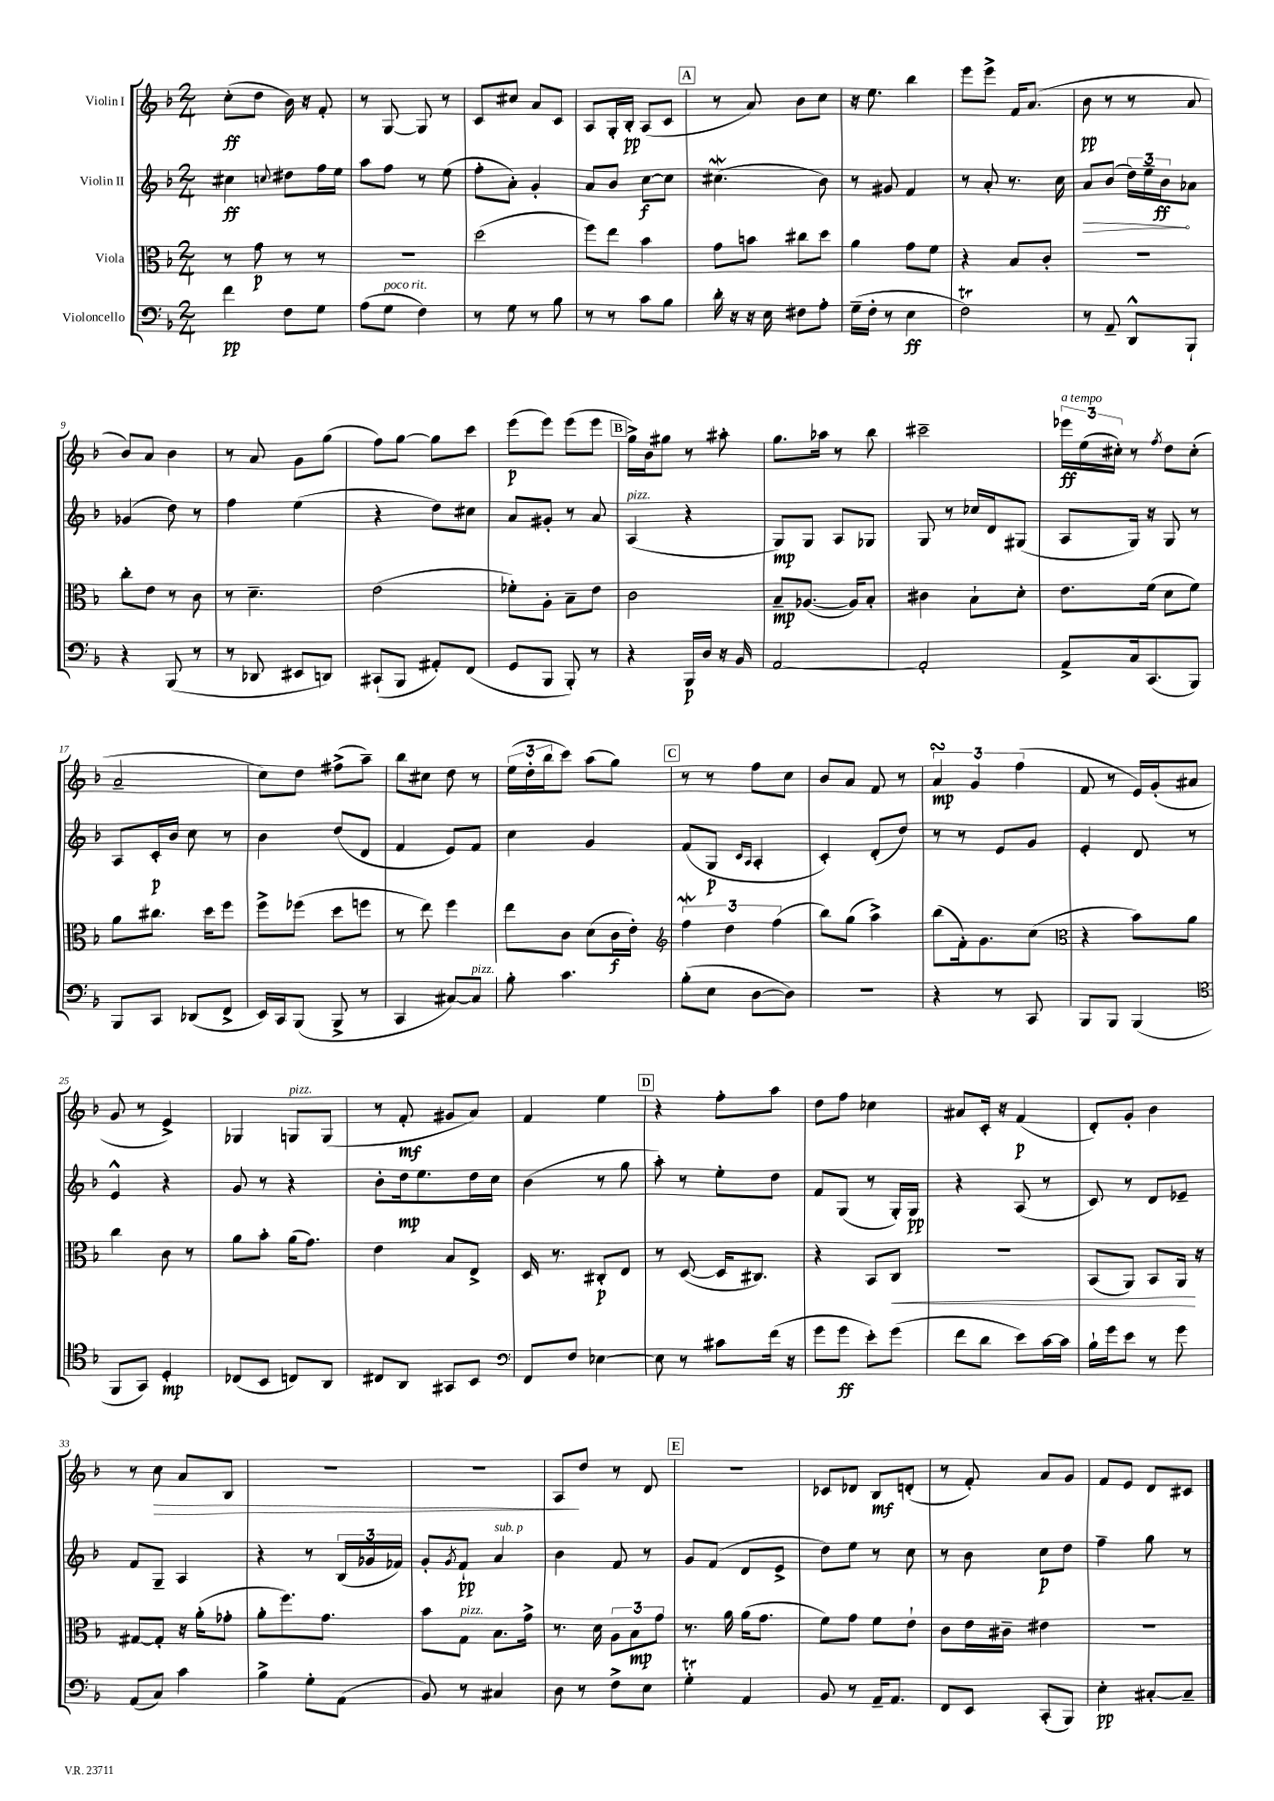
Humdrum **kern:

**kern	**dynam	**kern	**dynam	**kern	**dynam	**kern	**dynam
*part4	*part4	*part3	*part3	*part2	*part2	*part1	*part1
*staff4	*staff4	*staff3	*staff3	*staff2	*staff2	*staff1	*staff1
*I"Violoncello	*	*I"Viola	*	*I"Violin II	*	*I"Violin I	*
*clefF4	*	*clefC3	*	*clefG2	*	*clefG2	*
*k[b-]	*	*k[b-]	*	*k[b-]	*	*k[b-]	*
*M2/4	*	*M2/4	*	*M2/4	*	*M2/4	*
=1	=1	=1	=1	=1	=1	=1	=1
4f\	pp	8r	.	4cc#X\	ff	(8cc'\L	ff
.	.	8g\	p	.	.	8dd\J	.
.	.	.	.	8qqccn/	.	.	.
8F\L	.	8r	.	8dd#X\L	.	16b-\)	.
.	.	.	.	.	.	16r	.
8G\J	.	8r	.	16ff\L	.	8f'/	.
.	.	.	.	16ee\JJ	.	.	.
=2	=2	=2	=2	=2	=2	=2	=2
(8A\L	.	2r	.	8aa\L	.	8r	.
!LO:TX:a:i:t=poco rit.	!	!	!	!	!	!	!
8G\J	.	.	.	8ff\J	.	[8G/	.
4F\)	.	.	.	8r	.	8G/]	.
.	.	.	.	(8ee\	.	8r	.
=3	=3	=3	=3	=3	=3	=3	=3
8r	.	(2dd\	.	8ff'\L	.	8c/L	.
8G\	.	.	.	8a'\J)	.	8cc#X/J	.
8r	.	.	.	4g'/	.	8a/L	.
8B-\	.	.	.	.	.	8c/J	.
=4	=4	=4	=4	=4	=4	=4	=4
8r	.	8ff\L)	.	8a/L	.	8A/L	.
8r	.	8ee\J	.	8b-/J	.	16G'/L	.
.	.	.	.	.	.	16B-'/JJ	pp
8c\L	.	4b-\	.	[8cc\L	f	(8A/L	.
8B-\J	.	.	.	8cc\J]	.	8c/J	.
!!LO:REH:place=s1:t=A
=5	=5	=5	=5	=5	=5	=5	=5
16d'\	.	8g\L	.	(4.cc#XW\	.	8r	.
16r	.	.	.	.	.	.	.
16r	.	8bn\J	.	.	.	8a/)	.
16E\	.	.	.	.	.	.	.
8F#X\L	.	8cc#X\L	.	.	.	8b-\L	.
8A'\J	.	8dd\J	.	8b-\)	.	8cc\J	.
=6	=6	=6	=6	=6	=6	=6	=6
(16G~\LL	.	4a\	.	8r	.	16r	.
16F'\JJ	.	.	.	.	.	8.ee\	.
8r	.	.	.	8g#X/	.	.	.
4E\	ff	8g\L	.	4f/	.	4bb-\	.
.	.	8f\J	.	.	.	.	.
=7	=7	=7	=7	=7	=7	=7	=7
2FT\)	.	4r	.	8r	.	8eee\L	.
.	.	.	.	8a'/	.	8eee^\J	.
.	.	8B-/L	.	8.r	.	16f/KL	.
.	.	.	.	.	.	(8.a/J	.
.	.	8c'/J	.	.	.	.	.
.	.	.	.	16cc\	.	.	.
=8	=8	=8	=8	=8	=8	=8	=8
!	!	!	!	!	!LO:HP:b	!	!
8r	.	2r	.	8a/L	>	8b-\	pp
8AA~/	.	.	.	(8b-/J	.	8r	.
8DD^^/L	.	.	.	24dd\LL)	.	8r	.
.	.	.	.	24ee~\	.	.	.
.	.	.	.	24b-\J	ff	.	.
8BBB-`/J	.	.	.	8a-X\J	]	8a/	.
!!LO:LB:g=z
=9	=9	=9	=9	=9	=9	=9	=9
4r	.	8cc'\L	.	(4g-X/	.	8b-/L)	.
.	.	8e\J	.	.	.	8a/J	.
(8BBB-/	.	8r	.	8dd\)	.	4b-\	.
8r	.	8c\	.	8r	.	.	.
=10	=10	=10	=10	=10	=10	=10	=10
8r	.	8r	.	4ff\	.	8r	.
8DD-X/	.	4.d~\	.	.	.	8a/	.
8EE#X/L	.	.	.	(4ee\	.	8g\L	.
8DDn/J)	.	.	.	.	.	(8gg\J	.
=11	=11	=11	=11	=11	=11	=11	=11
(8CC#X`/L	.	(2e\	.	4r	.	8ff\L)	.
8BBB-/J	.	.	.	.	.	[8gg\J	.
8AA#X'/L)	.	.	.	8dd\L)	.	8gg\L]	.
(8FF/J	.	.	.	8cc#X\J	.	8ccc\J	.
=12	=12	=12	=12	=12	=12	=12	=12
8GG/L	.	8f-X'\L)	.	8a/L	.	(8eee\L	p
8BBB-/J	.	8A'\J	.	8g#X'/J	.	8eee\J)	.
8BBB-'/)	.	8B-~\L	.	8r	.	(8eee\L	.
8r	.	8e\J	.	8a/	.	8eee\J	.
!!LO:REH:place=s1:t=B
=13	=13	=13	=13	=13	=13	=13	=13
!	!	!	!	!LO:TX:a:i:t=pizz.	!	!	!
4r	.	2c\	.	(4A/	.	16gg^\LL)	.
.	.	.	.	.	.	16b-\J	.
.	.	.	.	.	.	8gg#X\J	.
16BBB-/LL	p	.	.	4r	.	8r	.
16D/JJ	.	.	.	.	.	.	.
16r	.	.	.	.	.	8aa#X'\	.
16BB-/	.	.	.	.	.	.	.
=14	=14	=14	=14	=14	=14	=14	=14
[2AA/	.	8B-~/L	mp	8G/L)	mp	8.gg\L	.
.	.	([8.A-X/J	.	8G/J	.	.	.
.	.	.	.	.	.	16aa-X\Jk	.
.	.	.	.	8A/L	.	8r	.
.	.	16A-/KL])	.	.	.	.	.
.	.	8B-'/J	.	8G-X/J	.	8bb-\	.
=15	=15	=15	=15	=15	=15	=15	=15
2AA'/]	.	4c#X\	.	8G/	.	2ccc#X~\	.
.	.	.	.	8r	.	.	.
.	.	8B-`\L	.	16cc-X/LL	.	.	.
.	.	.	.	16d/J	.	.	.
.	.	8d'\J	.	(8G#X/J	.	.	.
=16	=16	=16	=16	=16	=16	=16	=16
!	!	!	!	!	!	!LO:TX:a:i:t=a tempo	!
8AA^/L	.	8.e\L	.	8A/L	.	24eee-X\LL	ff
.	.	.	.	.	.	(24ee\	.
.	.	.	.	.	.	24cc#X'\JJ)	.
16C/k	.	.	.	16G/Jk)	.	8r	.
(8.CC/	.	(16f\Jk	.	16r	.	.	.
.	.	.	.	.	.	8qff/	.
.	.	8d\L	.	8G/	.	8dd\L	.
8BBB-/J)	.	8f\J)	.	8r	.	(8cc#'\J	.
!!LO:LB:g=z
=17	=17	=17	=17	=17	=17	=17	=17
8BBB-/L	.	8a\L	.	8A/L	.	2a~/	.
8CC/J	.	8.cc#X\J	.	16c'/L	p	.	.
.	.	.	.	16b-/JJ	.	.	.
(8DD-X/L	.	.	.	8cc\	.	.	.
.	.	16dd\KL	.	.	.	.	.
8FF^/J	.	8ff\J	.	8r	.	.	.
=18	=18	=18	=18	=18	=18	=18	=18
16EE/LL)	.	8ff^\L	.	4b-\	.	8cc\L)	.
16CC/J	.	.	.	.	.	.	.
(8BBB-/J	.	(8ff-X\J	.	.	.	8dd\J	.
8BBB-^/	.	8dd\L	.	(8dd/L	.	(8ff#X^\L	.
8r	.	8ffn\J	.	8d/J	.	8aa~\J)	.
=19	=19	=19	=19	=19	=19	=19	=19
4CC/	.	8r	.	4f/	.	8bb-\L	.
.	.	8ee\)	.	.	.	8cc#X\J	.
[8C#X/L)	.	4ff\	.	8e/L)	.	8dd\	.
!LO:TX:a:i:t=pizz.	!	!	!	!	!	!	!
8C#/J]	.	.	.	8f/J	.	8r	.
=20	=20	=20	=20	=20	=20	=20	=20
8B-'\	.	8ee\L	.	4cc\	.	(24ee\LL	.
.	.	.	.	.	.	24dd'\	.
.	.	.	.	.	.	24bb-\J	.
4.c\	.	8c\J	.	.	.	8ccc\J)	.
.	.	(8d\L	.	4g/	.	(8aa\L	.
.	.	16c\L	f	.	.	8gg\J)	.
.	.	16e'\JJ)	.	.	.	.	.
!!LO:REH:place=s1:t=C
=21	=21	=21	=21	=21	=21	=21	=21
*	*	*clefG2	*	*	*	*	*
(8B-'\L	.	6ffw\	.	(8f/L	.	8r	.
8E\J	.	.	.	8G/J	p	8r	.
.	.	6dd\	.	.	.	.	.
.	.	.	.	16qqc/LL	.	.	.
.	.	.	.	16qqA/JJ	.	.	.
[8D\L	.	.	.	4A'/	.	8ff\L	.
.	.	(6ff\	.	.	.	.	.
8D\J])	.	.	.	.	.	8cc\J	.
=22	=22	=22	=22	=22	=22	=22	=22
2r	.	8bb-\L)	.	4c'/)	.	8b-/L	.
.	.	(8gg\J	.	.	.	8a/J	.
.	.	4aa^\)	.	(8d'/L	.	8f/	.
.	.	.	.	8dd/J)	.	8r	.
=23	=23	=23	=23	=23	=23	=23	=23
4r	.	(8bb-\L	.	8r	.	6asSsS/	mp
.	.	16f'\k)	.	8r	.	.	.
.	.	.	.	.	.	6g/	.
.	.	8.g\	.	.	.	.	.
8r	.	.	.	8e/L	.	.	.
.	.	.	.	.	.	(6ff\	.
8CC/	.	(8cc\J	.	8g/J	.	.	.
=24	=24	=24	=24	=24	=24	=24	=24
*	*	*clefC3	*	*	*	*	*
8BBB-/L	.	4r	.	4e'/	.	8f/	.
8BBB-/J	.	.	.	.	.	8r	.
(4BBB-/	.	8b-\L)	.	8d/	.	16e/LL)	.
.	.	.	.	.	.	(16g'/J	.
.	.	8a\J	.	8r	.	8a#X/J	.
!!LO:LB:g=z
=25	=25	=25	=25	=25	=25	=25	=25
*clefC4	*	*	*	*	*	*	*
8FF/L	.	4cc\	.	4e^^/	.	8g/	.
8GG/J)	.	.	.	.	.	8r	.
4D'/	mp	8c\	.	4r	.	4e^/)	.
.	.	8r	.	.	.	.	.
=26	=26	=26	=26	=26	=26	=26	=26
(8C-X/L	.	8a\L	.	8g/	.	4G-X/	.
8BB-/J	.	8b-'\J	.	8r	.	.	.
!	!	!	!	!	!	!LO:TX:a:i:t=pizz.	!
8Cn/L)	.	(16a\KL	.	4r	.	8Gn/L	.
.	.	8.g\J)	.	.	.	.	.
8AA/J	.	.	.	.	.	(8G/J	.
=27	=27	=27	=27	=27	=27	=27	=27
8C#X/L	.	4e\	.	8b-'\L	.	8r	.
8AA/J	.	.	.	16dd\k	mp	8f'/	mf
.	.	.	.	8.ee\	.	.	.
8GG#X/L	.	8B-/L	.	.	.	8g#X/L	.
8BB-/J	.	8E^/J	.	16dd\L	.	8a/J)	.
.	.	.	.	16cc\JJ	.	.	.
=28	=28	=28	=28	=28	=28	=28	=28
*clefF4	*	*	*	*	*	*	*
8FF/L	.	16D/	.	(4b-\	.	4f/	.
.	.	8.r	.	.	.	.	.
8F/J	.	.	.	.	.	.	.
[4E-X\	.	8C#X'/L	p	8r	.	4ee\	.
.	.	8E/J	.	8gg\	.	.	.
!!LO:REH:place=s1:t=D
=29	=29	=29	=29	=29	=29	=29	=29
8E-\]	.	8r	.	8aa'\)	.	4r	.
8r	.	([8D/	.	8r	.	.	.
8c#X\L	.	16D/KL]	.	8ee'\L	.	8ff'\L	.
.	.	8.C#X/J)	.	.	.	.	.
(16f\Jk	.	.	.	8dd\J	.	8aa\J	.
16r	.	.	.	.	.	.	.
=30	=30	=30	=30	=30	=30	=30	=30
8g\L	.	4r	.	8f/L	.	8dd\L	.
8g\J	ff	.	.	(8G/J	.	8ff\J	.
8e'\L)	.	8BB-/L	.	8r	.	4cc-X\	.
!	!	!	!LO:HP:b	!	!	!	!
(8g\J	.	8C/J	<	16G'/LL)	.	.	.
.	.	.	.	16G/JJ	pp	.	.
=31	=31	=31	=31	=31	=31	=31	=31
8f\L	.	2r	.	4r	.	8a#X/L	.
8d\J	.	.	.	.	.	16c'/Jk	.
.	.	.	.	.	.	16r	.
8e\L)	.	.	.	(8A/	.	(4f/	p
[16c\L	.	.	.	8r	.	.	.
16c\JJ]	.	.	.	.	.	.	.
=32	=32	=32	=32	=32	=32	=32	=32
16B-`\LL	.	(8BB-/L	.	8c/)	.	8d'/L)	.
16g\J	.	.	.	.	.	.	.
8e\J	.	8AA/J)	.	8r	.	8g'/J	.
8r	.	8BB-/L	.	8d/L	.	4b-\	.
8g\	.	16AA/Jk	.	8e-X~/J	.	.	.
.	.	16r	[	.	.	.	.
!!LO:LB:g=z
=33	=33	=33	=33	=33	=33	=33	=33
(8AA/L	.	[8G#X/L	.	8f/L	.	8r	.
!	!	!	!	!	!	!	!LO:HP:b
8C/J)	.	8G#'/J]	.	8G~/J	.	8cc\	>
4c\	.	16r	.	4A/	.	8a/L	.
.	.	(16a'\KL	.	.	.	.	.
.	.	8g-X'\J	.	.	.	8B-/J	.
=34	=34	=34	=34	=34	=34	=34	=34
4B-^\	.	8a'\L	.	4r	.	2r	.
.	.	8.ff\)	.	.	.	.	.
8G'\L	.	.	.	8r	.	.	.
.	.	8.g\J	.	.	.	.	.
(8AA\J	.	.	.	(24B-/LL	.	.	.
.	.	.	.	24g-X/	.	.	.
.	.	.	.	24f-X/JJ)	.	.	.
=35	=35	=35	=35	=35	=35	=35	=35
8BB-/)	.	8b-\L	.	8g'/L	.	2r	.
.	.	.	.	8qg/	.	.	.
!	!	!LO:TX:a:i:t=pizz.	!	!	!	!	!
8r	.	8G\J	.	8f`/J	pp	.	.
!	!	!	!	!LO:TX:a:i:t=sub. p	!	!	!
4C#X/	.	8.B-\L	.	4a/	.	.	.
.	.	16g^\Jk	.	.	.	.	.
=36	=36	=36	=36	=36	=36	=36	=36
8D\	.	8.r	.	4b-\	.	8A/L	.
8r	.	.	.	.	.	8dd/J	]
.	.	16d\	.	.	.	.	.
8F^\L	.	12A\L	.	8f/	.	8r	.
.	.	12B-\	mp	.	.	.	.
8E\J	.	.	.	8r	.	8d/	.
.	.	12g\J	.	.	.	.	.
!!LO:REH:place=s1:t=E
=37	=37	=37	=37	=37	=37	=37	=37
4GT'\	.	8.r	.	8g/L	.	2r	.
.	.	.	.	(8f/J	.	.	.
.	.	16a\	.	.	.	.	.
4AA/	.	(16a\KL	.	8d/L	.	.	.
.	.	8.g\J	.	.	.	.	.
.	.	.	.	8e^/J	.	.	.
=38	=38	=38	=38	=38	=38	=38	=38
8BB-/	.	8f\L)	.	8dd\L)	.	8c-X/L	.
8r	.	8g\J	.	8ee\J	.	8d-X/J	.
16AA~/KL	.	8f\L	.	8r	.	8B-/L	mf
8.AA/J	.	.	.	.	.	.	.
.	.	8e`\J	.	8cc\	.	(8dn'/J	.
=39	=39	=39	=39	=39	=39	=39	=39
8FF/L	.	8c\L	.	8r	.	8r	.
8EE/J	.	16e\L	.	8b-\	.	8f'/)	.
.	.	16c#X~\JJ	.	.	.	.	.
(8CC'/L	.	4e#X\	.	8cc\L	p	8a/L	.
8BBB-/J)	.	.	.	8dd\J	.	8g/J	.
=40	=40	=40	=40	=40	=40	=40	=40
4E'\	pp	2r	.	4ff~\	.	8f/L	.
.	.	.	.	.	.	8e/J	.
[8C#X'/L	.	.	.	8gg\	.	8d/L	.
8C#~/J]	.	.	.	8r	.	8c#X/J	.
==	==	==	==	==	==	==	==
*-	*-	*-	*-	*-	*-	*-	*-
